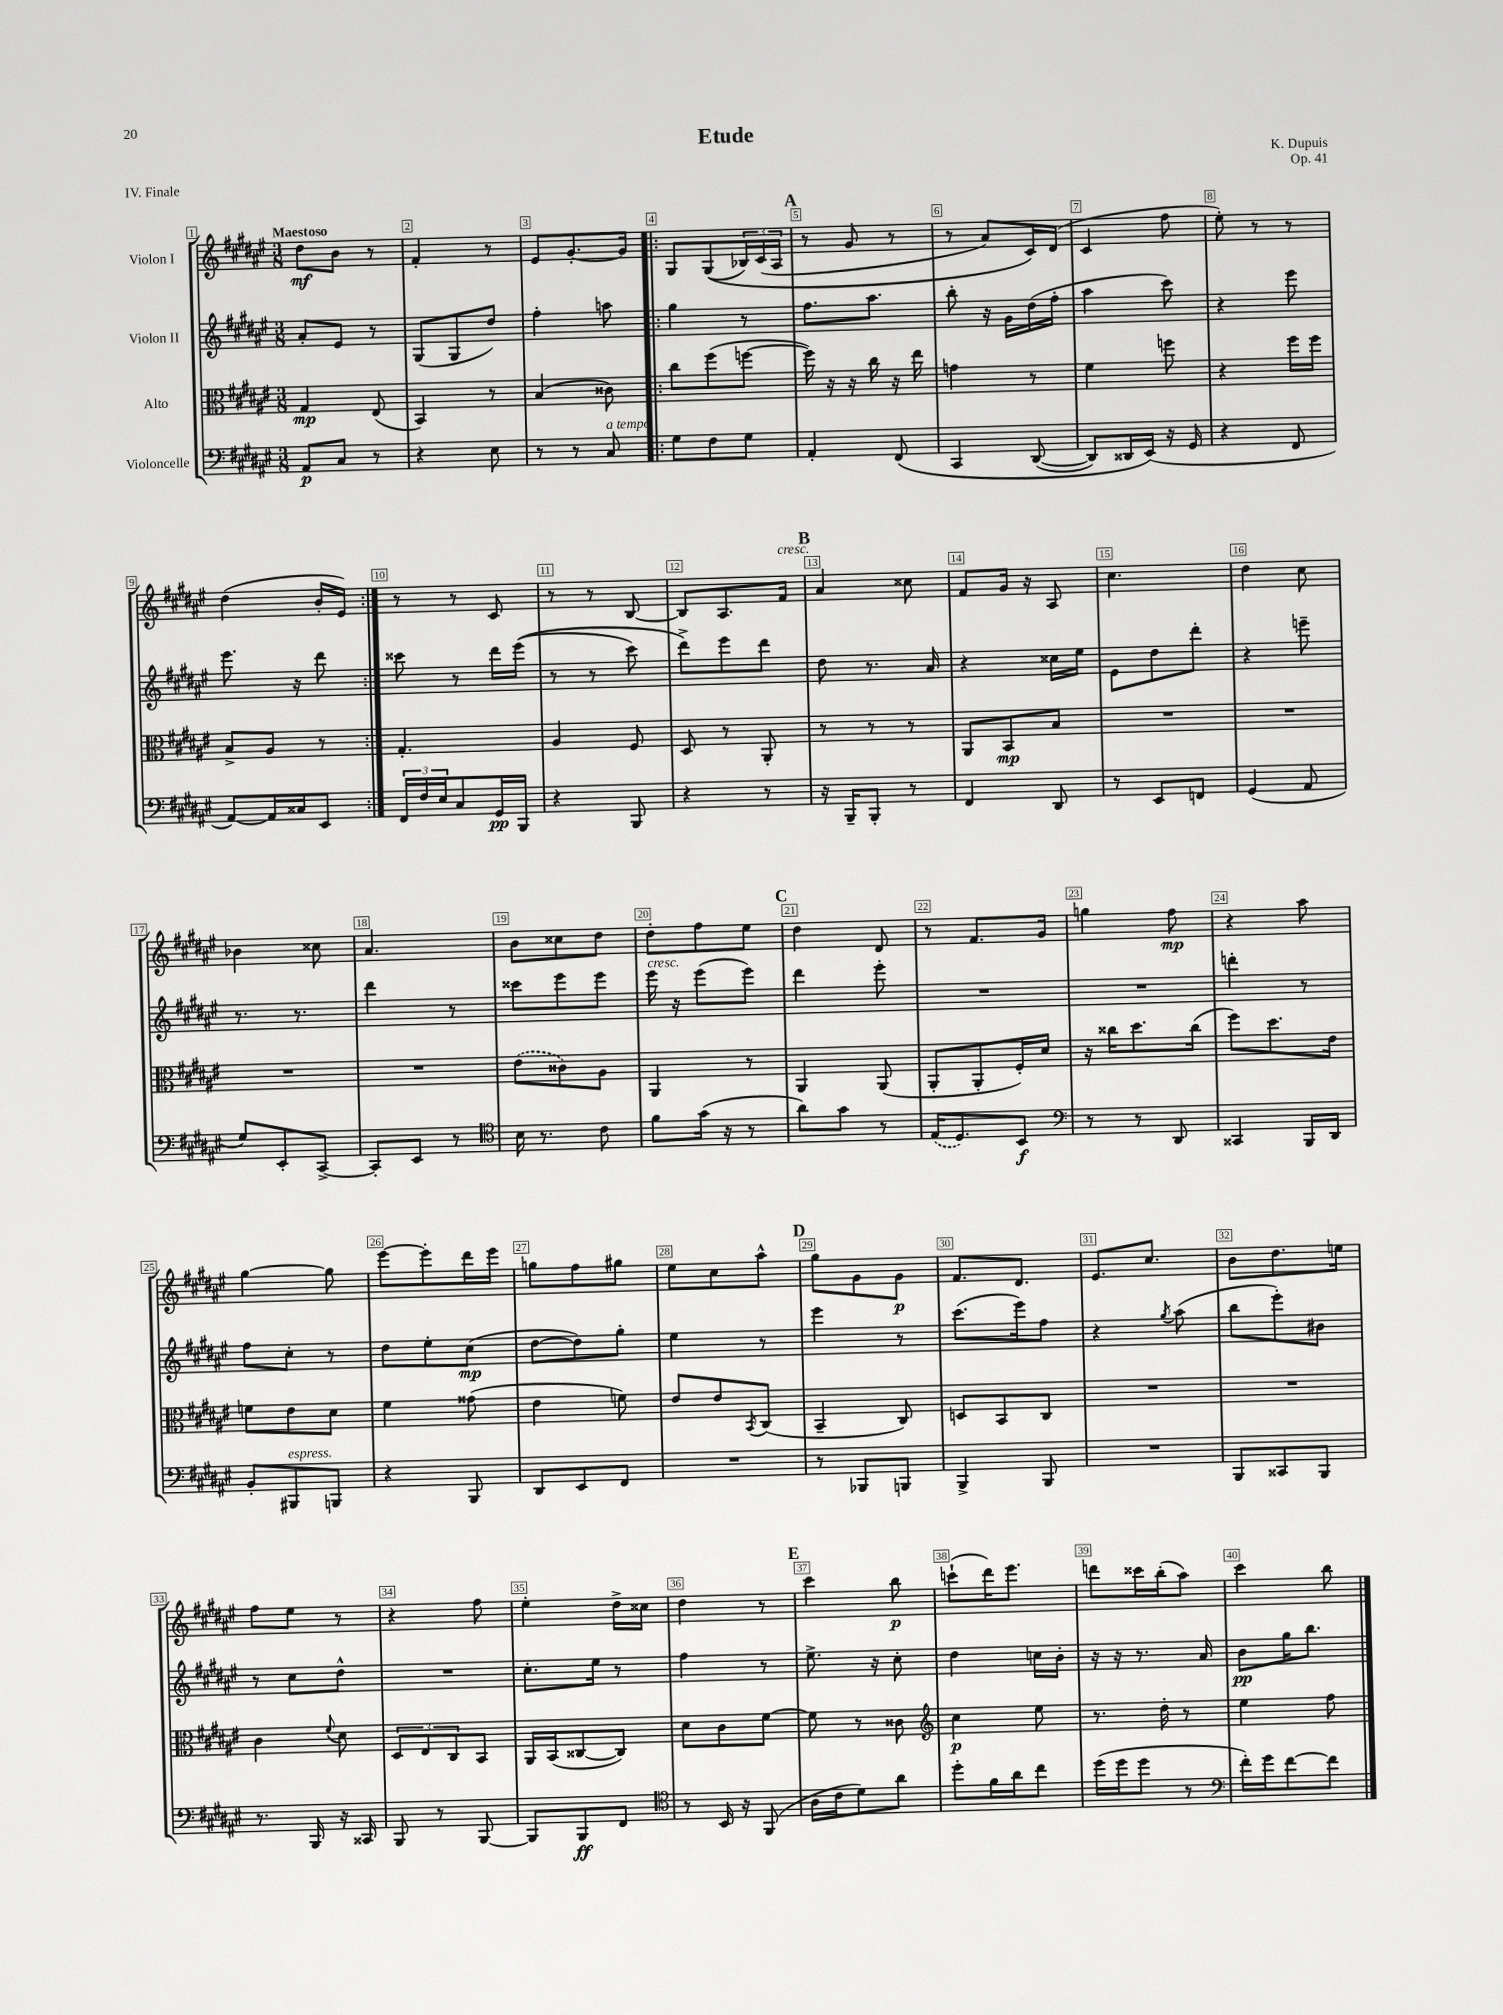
\header { title = "Etude" composer = "K. Dupuis" opus = "Op. 41" piece = "IV. Finale" }
<<
\new StaffGroup <<
\new Staff = "s0" \with { instrumentName = "Violon I" } {
    \clef treble \key fis \major \numericTimeSignature \time 3/8 \tempo "Maestoso"
    dis''8\mf b'8 r8 |
    fis'4-. r8 |
    eis'8 gis'8.~-. gis'16 |
    \repeat volta 2 { gis8 gis8(\( \tuplet 3/2 { bes16) cis'16( ais16 } |
    \mark \markup { \bold "A" } r8 gis'8 r8 |
    r8 ais'8) cis'16\) dis'16( |
    cis'4 fis''8 |
    eis''8-.) r8 r8 |
    dis''4( b'16-. eis'16) | }
    r8 r8 cis'8 |
    r8 r8 b8~ |
    b8 ais8. fis'16^\markup { \italic "cresc." } |
    \mark \markup { \bold "B" } ais'4 cisis''8 |
    fis'8 gis'16 r16 ais8 |
    cis''4. |
    dis''4 cis''8 |
    bes'4 cisis''8 |
    ais'4. |
    b'8 cisis''8 dis''8 |
    dis''8-. fis''8 eis''8 |
    \mark \markup { \bold "C" } dis''4 dis'8 |
    r8 fis'8. gis'16 |
    g''4 fis''8\mp |
    r4 ais''8 |
    gis''4~ gis''8 |
    eis'''8~ eis'''8-. dis'''16 eis'''16 |
    g''8 fis''8 gis''8 |
    eis''8 cis''8 ais''8-^ |
    \mark \markup { \bold "D" } gis''8 gis'8 gis'8\p |
    fis'8. dis'8. |
    eis'8. cis''8. |
    b'8 dis''8. e''16 |
    fis''8 eis''8 r8 |
    r4 fis''8 |
    eis''4-. dis''16-> cisis''16 |
    dis''4 r8 |
    \mark \markup { \bold "E" } cis'''4 b''8\p |
    c'''8-!( dis'''16) eis'''8. |
    d'''8 cisis'''16 b''16-.( ais''8) |
    cis'''4 b''8 \bar "|." |
}
\new Staff = "s1" \with { instrumentName = "Violon II" } {
    \clef treble \key fis \major \numericTimeSignature \time 3/8
    ais'8-. eis'8 r8 |
    gis8( gis8 dis''8) |
    fis''4-. a''8 |
    \repeat volta 2 { gis''4 r8 |
    \mark \markup { \bold "A" } fis''8. ais''8. |
    b''8-. r16 gis'16 dis''16( fis''16-. |
    ais''4 cis'''8) |
    r4 eis'''8 |
    eis'''8. r16 dis'''8 | }
    cisis'''8 r8 dis'''16 eis'''16(\( |
    r8 r8 cis'''8) |
    dis'''8->\) eis'''8 dis'''8 |
    \mark \markup { \bold "B" } dis''8 r8. ais'16 |
    r4 cisis''16 eis''16 |
    eis'8 dis''8 dis'''8-. |
    r4 e'''8-- |
    r8. r8. |
    dis'''4 r8 |
    cisis'''8 eis'''8 eis'''8 |
    eis'''16^\markup { \italic "cresc." } r16 eis'''8( eis'''8) |
    \mark \markup { \bold "C" } dis'''4 eis'''8-. |
    R4. |
    R4. |
    d'''4-. r8 |
    fis''8 cis''8-. r8 |
    dis''8 eis''8-. cis''8\mp( |
    dis''8~ dis''8) gis''8-. |
    eis''4 r8 |
    \mark \markup { \bold "D" } eis'''4 r8 |
    cis'''8.( eis'''16) fis''8 |
    r4 \acciaccatura { gis''8 } ais''8( |
    b''8 eis'''8-.) bis'8 |
    r8 cis''8 dis''8-^ |
    R4. |
    cis''8.-. eis''16 r8 |
    fis''4 r8 |
    \mark \markup { \bold "E" } eis''8.-> r16 cis''8-. |
    dis''4 c''16 b'16-. |
    r16 r16 r8. ais'16 |
    b'8\pp gis''16 b''8. \bar "|." |
}
\new Staff = "s2" \with { instrumentName = "Alto" } {
    \clef alto \key fis \major \numericTimeSignature \time 3/8
    gis4\mp eis8( |
    b,4) r8 |
    b4( cisis'8) |
    \repeat volta 2 { cis''8 fis''8( f''8~ |
    \mark \markup { \bold "A" } f''16) r16 r16 cis''16 r16 eis''16 |
    g'4 r8 |
    fis'4 f''8 |
    r4 fis''16 fis''16 |
    b8-> ais8 r8 | }
    gis4.-. |
    ais4 fis8 |
    dis8 r8 ais,8-. |
    \mark \markup { \bold "B" } r8 r8 r8 |
    ais,8 b,8\mp b8 |
    R4. |
    R4. |
    R4. |
    R4. |
    \once \slurDashed eis'8( cisis'8) ais8 |
    ais,4 r8 |
    \mark \markup { \bold "C" } ais,4 ais,8( |
    ais,8-. ais,8-. fis16-.) dis'16 |
    r16 cisis''16 dis''8. cisis''16( |
    fis''8) dis''8. eis'16 |
    f'8 eis'8 dis'8 |
    fis'4 gisis'8( |
    eis'4 f'8) |
    eis'8 eis'8 \acciaccatura { b,8 } cis8( |
    \mark \markup { \bold "D" } b,4-- cis8) |
    d8 b,8 cis8 |
    R4. |
    R4. |
    cis'4 \appoggiatura { fis'8 } dis'8 |
    \tuplet 3/2 { dis8 eis8 cis8 } b,8 |
    ais,16 b,16( cisis8~ cisis8) |
    dis'8 cis'8 fis'8~ |
    \mark \markup { \bold "E" } fis'8 r8 cisis'8 |
    \clef treble cis''4\p eis''8 |
    r8. dis''16-. r8 |
    eis''4 fis''8 \bar "|." |
}
\new Staff = "s3" \with { instrumentName = "Violoncelle" } {
    \clef bass \key fis \major \numericTimeSignature \time 3/8
    ais,8\p cis8 r8 |
    r4 eis8 |
    r8 r8 cis8^\markup { \italic "a tempo" } |
    \repeat volta 2 { gis8 fis8 gis8 |
    \mark \markup { \bold "A" } ais,4-. fis,8\( |
    cis,4 dis,8~( |
    dis,8) disis,16 eis,16(\) r16 gis,16 |
    r4 fis,8 |
    ais,8~) ais,16 cisis16 eis,8 | }
    \tuplet 3/2 { fis,16 fis16 eis16 } cis8 gis,16\pp b,,16 |
    r4 b,,8 |
    r4 r8 |
    \mark \markup { \bold "B" } r16 b,,16-- b,,8-. r8 |
    fis,4 dis,8 |
    r8 eis,8 f,8 |
    gis,4( ais,8 |
    gis8) eis,8-. cis,8~-> |
    cis,8-. eis,8 r8 |
    \clef tenor b16 r8. cis'8 |
    fis'8 gis'16( r16 r8 |
    \mark \markup { \bold "C" } ais'8) gis'8 r8 |
    \once \slurDashed eis16( dis8.) b,8\f |
    \clef bass r8 r8 dis,8 |
    cisis,4 b,,16 dis,16 |
    b,8-. bis,,8^\markup { \italic "espress." } b,,8 |
    r4 b,,8 |
    dis,8 eis,8 fis,8 |
    R4. |
    \mark \markup { \bold "D" } r8 bes,,8 b,,8 |
    b,,4-> b,,8 |
    R4. |
    b,,8 cisis,8 b,,8 |
    r8. b,,16 r16 cisis,16 |
    b,,8 r8 b,,8~ |
    b,,8 b,,8\ff fis,8 |
    \clef tenor r8 b,16 r16 fis,8( |
    \mark \markup { \bold "E" } ais16 cis'16 dis'8) ais'8 |
    dis''8-. fis'16 ais'16 cis''8 |
    dis''16( dis''16 dis''8 r8 |
    \clef bass fis'16-.) gis'16 fis'8~ fis'8 \bar "|." |
}
>>
>>
\layout { \context { \Score \override BarNumber.break-visibility = ##(#f #t #t) barNumberVisibility = #all-bar-numbers-visible \override BarNumber.stencil = #(make-stencil-boxer 0.1 0.3 ly:text-interface::print) } }
